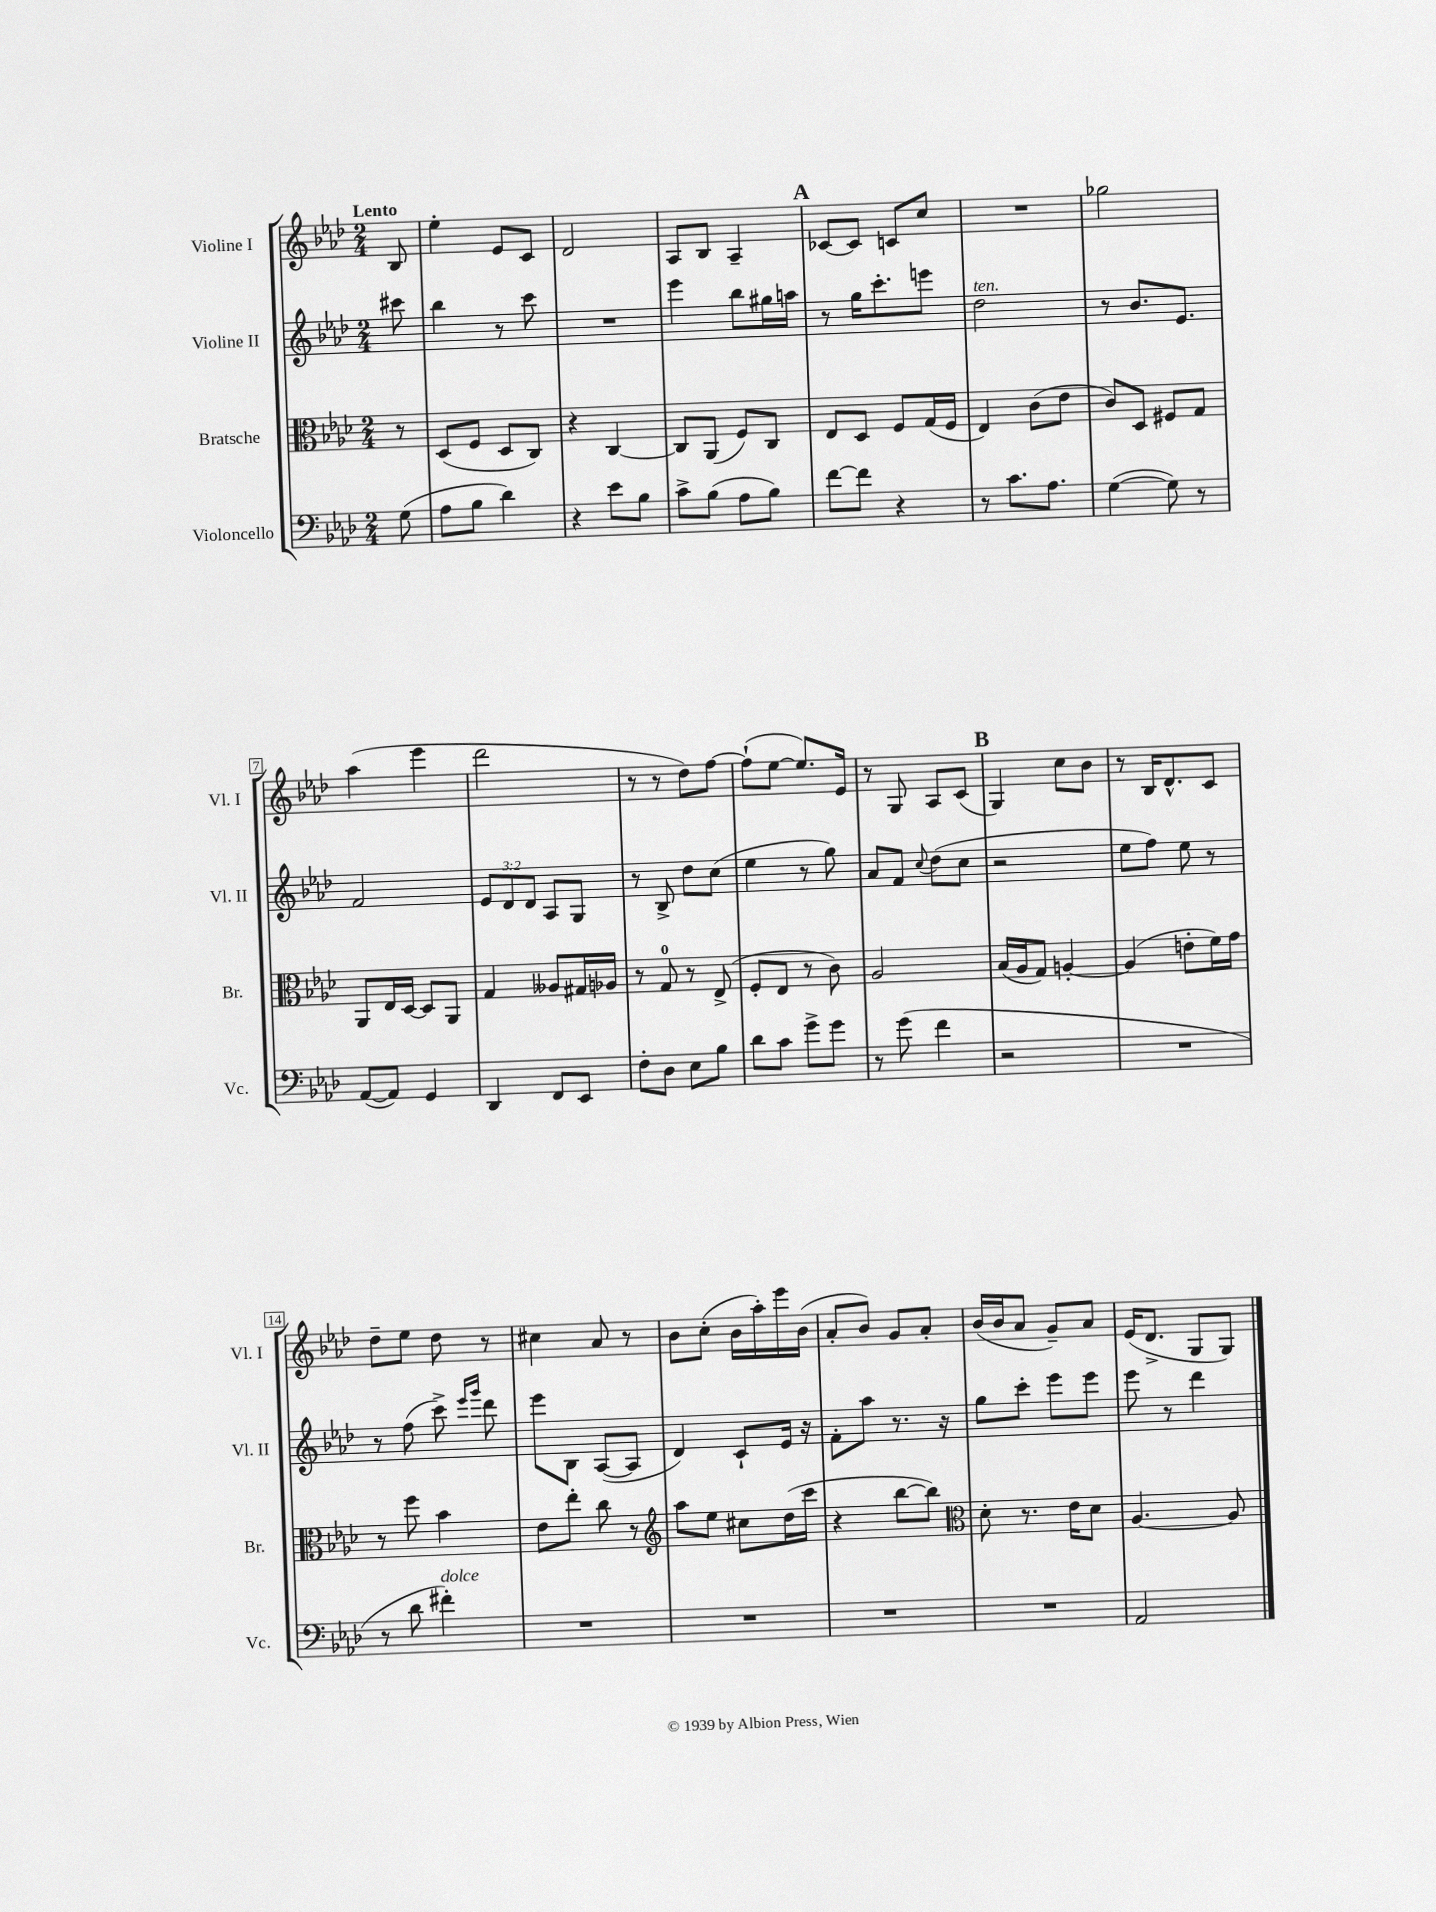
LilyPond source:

<<
\new StaffGroup <<
\new Staff = "s0" \with { instrumentName = "Violine I" shortInstrumentName = "Vl. I" } {
    \clef treble \key aes \major \numericTimeSignature \time 2/4 \partial 8 \tempo "Lento"
    bes8 |
    ees''4-. ees'8 c'8 |
    des'2 |
    aes8 bes8 aes4-- |
    \mark \markup { \bold "A" } ces'8~ ces'8 c'8 c''8 |
    R2 |
    ges''2 |
    aes''4( ees'''4 |
    des'''2 |
    r8 r8 des''8) f''8~ |
    f''8-!( ees''8~ ees''8.) ees'16 |
    r8 g8 aes8 c'8( |
    \mark \markup { \bold "B" } g4) c''8 bes'8 |
    r8 bes16 des'8.-^ c'8 |
    des''8-- ees''8 des''8 r8 |
    cis''4 aes'8 r8 |
    bes'8 c''8-.( bes'16 aes''16-.) ees'''16 bes'16( |
    aes'8-. bes'8) g'8 aes'8-. |
    bes'16( bes'16 aes'8 g'8--) aes'8 |
    ees'16( des'8.-> g8 g8) \bar "|." |
}
\new Staff = "s1" \with { instrumentName = "Violine II" shortInstrumentName = "Vl. II" } {
    \clef treble \key aes \major \numericTimeSignature \time 2/4 \override Staff.TupletNumber.text = #tuplet-number::calc-fraction-text \partial 8
    cis'''8 |
    bes''4 r8 c'''8 |
    R2 |
    ees'''4 bes''8 gis''16 a''16 |
    \mark \markup { \bold "A" } r8 g''16 c'''8.-. e'''8 |
    des''2^\markup { \italic "ten." } |
    r8 bes'8. ees'8. |
    f'2 |
    \tuplet 3/2 { ees'8 des'8 des'8 } aes8 g8 |
    r8 bes8-> des''8 c''8( |
    ees''4 r8 g''8) |
    aes'8 f'8 \appoggiatura { c''8 } des''8( c''8 |
    \mark \markup { \bold "B" } r2 |
    ees''8 f''8) ees''8 r8 |
    r8 f''8( c'''8->) \grace { ees'''16 g'''16 } des'''8 |
    ees'''8 bes8 aes8~( aes8 |
    des'4) c'8-! ees'16 r16 |
    f'8-. aes''8 r8. r16 |
    g''8 c'''8-. ees'''8 ees'''8 |
    ees'''8 r8 des'''4 \bar "|." |
}
\new Staff = "s2" \with { instrumentName = "Bratsche" shortInstrumentName = "Br." } {
    \clef alto \key aes \major \numericTimeSignature \time 2/4 \partial 8
    r8 |
    des8( f8 des8 c8) |
    r4 c4~ |
    c8 aes,8( f8) c8 |
    \mark \markup { \bold "A" } ees8 des8 f8 g16( f16 |
    ees4) c'8( ees'8 |
    c'8) des8 fis8 g8 |
    aes,8 ees16 des16~ des8 aes,8 |
    g4 aeses8 gis16 aes16 |
    r8 g8-0 r8 ees8->( |
    f8-. ees8 r8 c'8) |
    aes2 |
    \mark \markup { \bold "B" } bes16( aes16 g8) a4~-. |
    a4( e'8-. f'16) g'16 |
    r8 f''8 bes'4 |
    ees'8 ees''8-. c''8 r8 |
    \clef treble aes''8 ees''8 cis''8 des''16( c'''16 |
    r4 bes''8~ bes''8) |
    \clef alto des'8-. r8. ees'16 des'8 |
    aes4.~ aes8 \bar "|." |
}
\new Staff = "s3" \with { instrumentName = "Violoncello" shortInstrumentName = "Vc." } {
    \clef bass \key aes \major \numericTimeSignature \time 2/4 \partial 8
    g8( |
    aes8 bes8 des'4) |
    r4 ees'8 bes8 |
    c'8-> bes8( aes8 bes8) |
    \mark \markup { \bold "A" } f'8~ f'8 r4 |
    r8 c'8. aes8. |
    g4~( g8) r8 |
    aes,8~( aes,8) g,4 |
    des,4 f,8 ees,8 |
    f8-. des8 ees8 bes8 |
    des'8 c'8 g'8-> g'8 |
    r8 g'8( f'4 |
    \mark \markup { \bold "B" } r2 |
    R2 |
    r8 des'8 fis'4-.^\markup { \italic "dolce" }) |
    R2 |
    R2 |
    R2 |
    R2 |
    aes,2 \bar "|." |
}
>>
>>
\layout { \context { \Score \override BarNumber.stencil = #(make-stencil-boxer 0.1 0.3 ly:text-interface::print) } }
